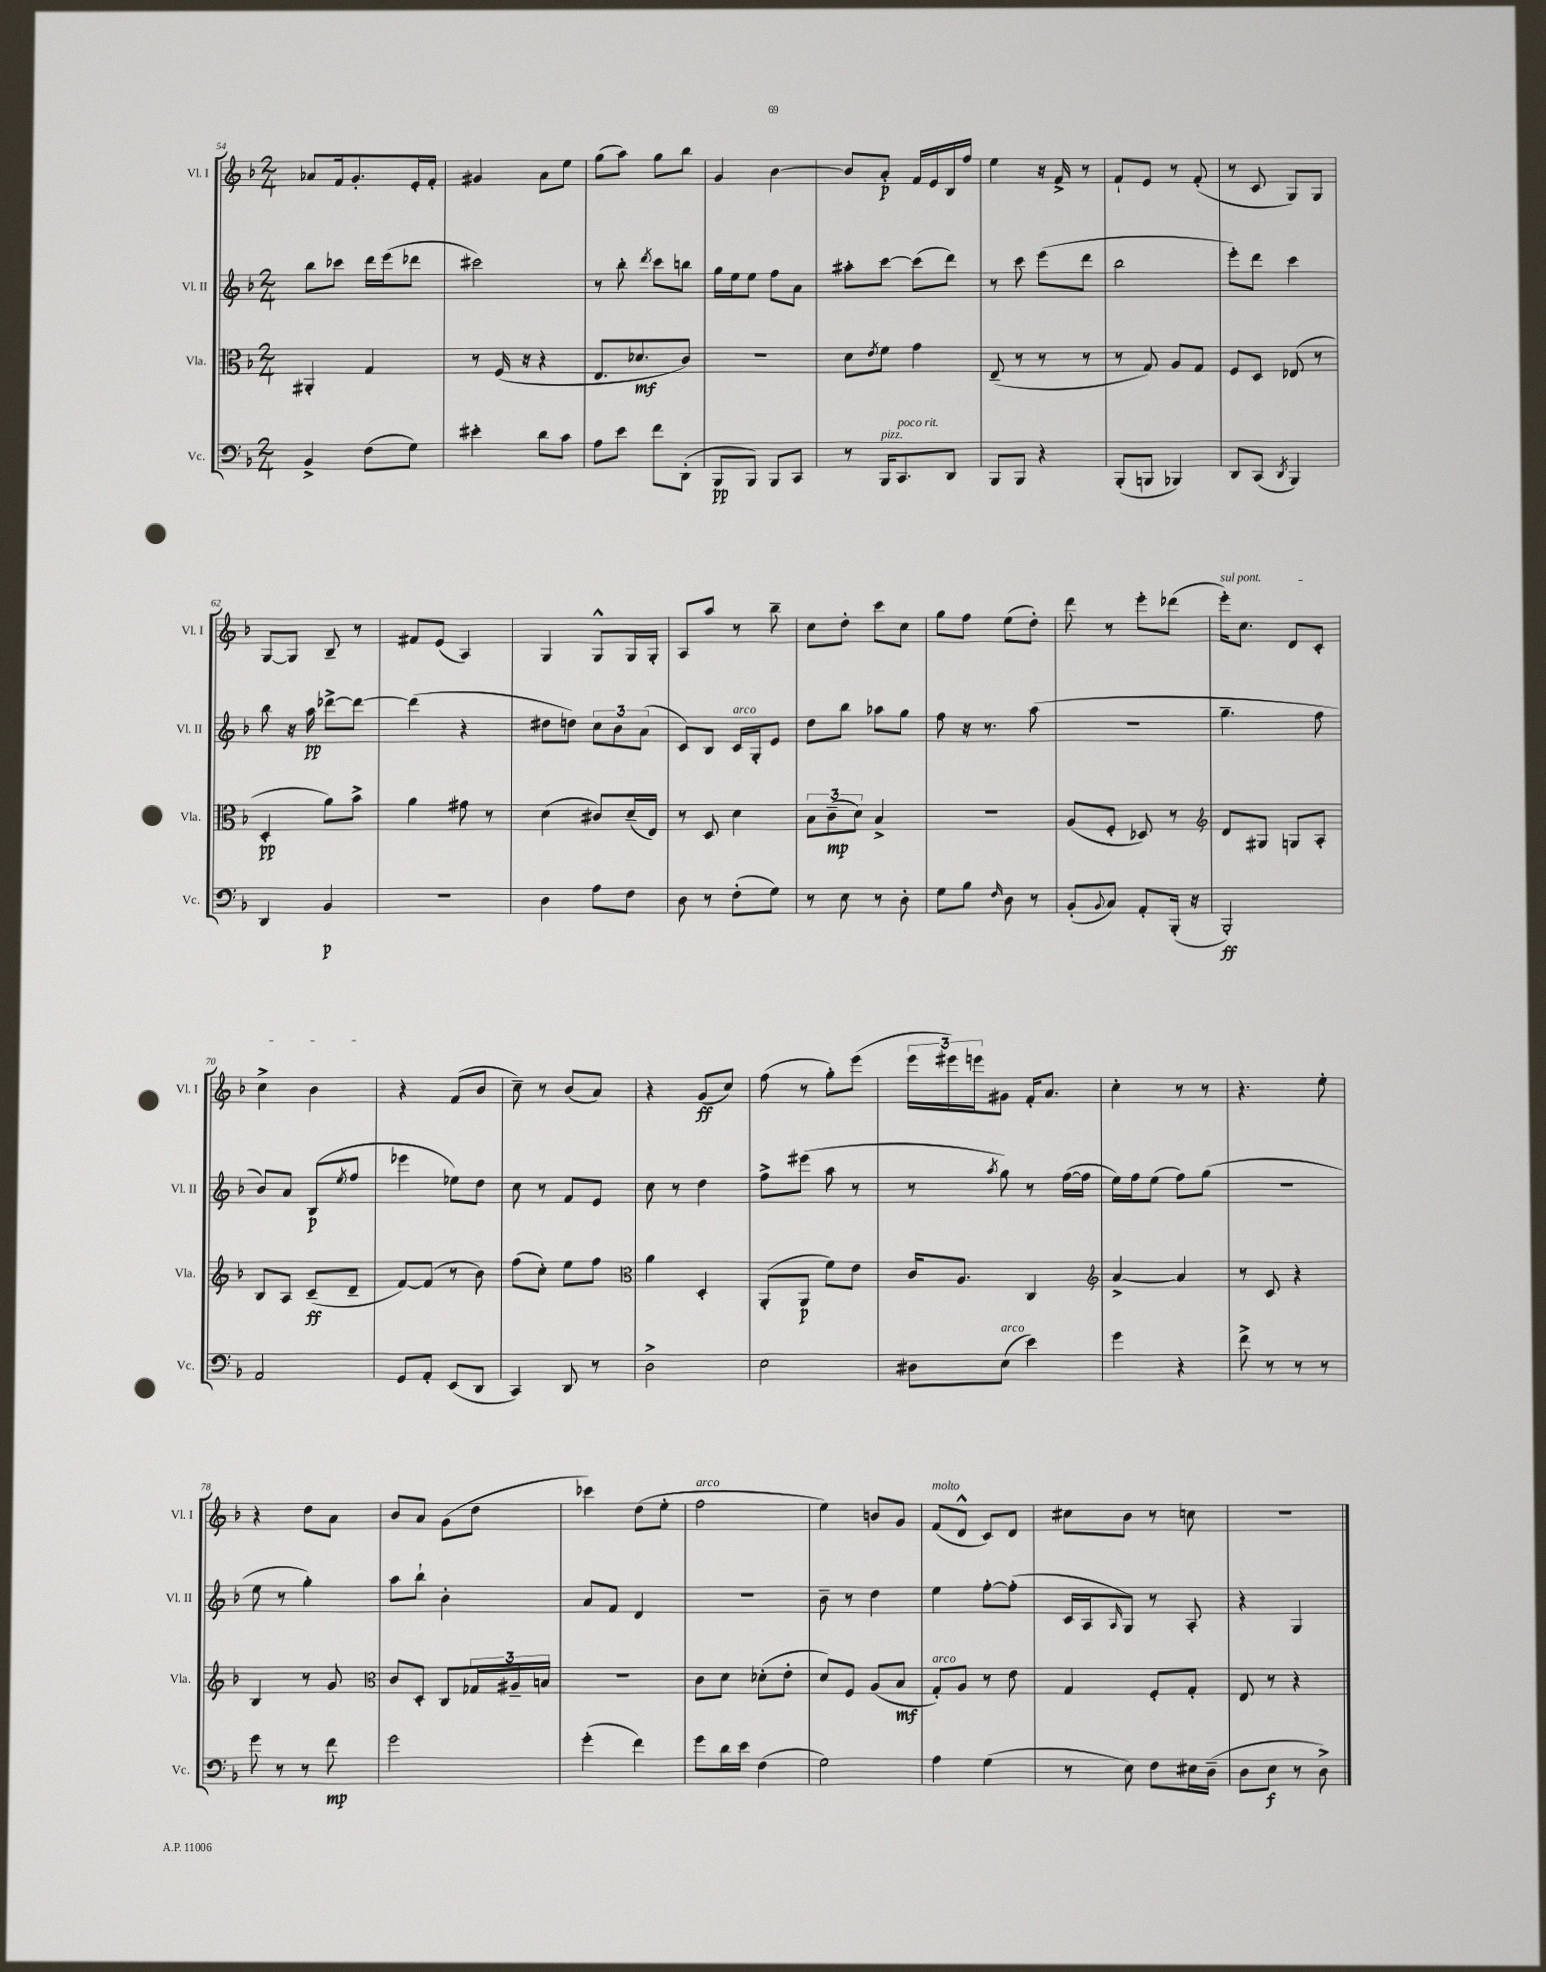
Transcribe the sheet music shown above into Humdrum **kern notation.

**kern	**dynam	**kern	**dynam	**kern	**dynam	**kern	**dynam
*part4	*part4	*part3	*part3	*part2	*part2	*part1	*part1
*staff4	*staff4	*staff3	*staff3	*staff2	*staff2	*staff1	*staff1
*I"Vc.	*	*I"Vla.	*	*I"Vl. II	*	*I"Vl. I	*
*I'Vc.	*	*I'Vla.	*	*I'Vl. II	*	*I'Vl. I	*
*clefF4	*	*clefC3	*	*clefG2	*	*clefG2	*
*k[b-]	*	*k[b-]	*	*k[b-]	*	*k[b-]	*
*M2/4	*	*M2/4	*	*M2/4	*	*M2/4	*
=54	=54	=54	=54	=54	=54	=54	=54
4BB-^/	.	4AA#X'/	.	8bb-\L	.	8a-X/L	.
.	.	.	.	8ccc-X\J	.	16f/k	.
.	.	.	.	.	.	8.g'/	.
(8F\L	.	4G/	.	16ddd\LL	.	.	.
.	.	.	.	(16eee\J	.	.	.
8G\J)	.	.	.	8ddd-X\J	.	16e'/L	.
.	.	.	.	.	.	16f'/JJ	.
=55	=55	=55	=55	=55	=55	=55	=55
4e#X'\	.	8r	.	2ccc#X\)	.	4g#X/	.
.	.	(16F/	.	.	.	.	.
.	.	16r	.	.	.	.	.
8d\L	.	4r	.	.	.	8a\L	.
8c\J	.	.	.	.	.	8ee\J	.
=56	=56	=56	=56	=56	=56	=56	=56
8A\L	.	8.E/L	.	8r	.	(8gg\L	.
8e\J	.	.	.	8bb-'\	.	8aa\J)	.
.	.	8.d-X/	mf	.	.	.	.
.	.	.	.	8qddd/	.	.	.
8f\L	.	.	.	8ccc\L	.	8gg\L	.
(8DD'\J	.	8c/J)	.	8bbn\J	.	8bb-\J	.
=57	=57	=57	=57	=57	=57	=57	=57
8BBB-/L	pp	2r	.	16gg\LL	.	4g/	.
.	.	.	.	16ee\J	.	.	.
8BBB-/J)	.	.	.	8ee\J	.	.	.
8BBB-/L	.	.	.	8ff\L	.	[4b-\	.
8CC/J	.	.	.	8a\J	.	.	.
=58	=58	=58	=58	=58	=58	=58	=58
8r	.	8d\L	.	8aa#X'\L	.	8b-/L]	.
.	.	8qe/	.	.	.	.	.
!LO:TX:a:i:t=pizz.	!	!	!	!	!	!	!
16BBB-/KL	.	8f\J	.	[8ccc\J	.	8a'/J	p
!LO:TX:a:i:t=poco rit.	!	!	!	!	!	!	!
8.CC/	.	.	.	.	.	.	.
.	.	4g\	.	(8ccc\L]	.	16f/LL	.
.	.	.	.	.	.	16e/	.
8DD/J	.	.	.	8ddd\J)	.	16B-/	.
.	.	.	.	.	.	16ff/JJ	.
=59	=59	=59	=59	=59	=59	=59	=59
8BBB-/L	.	(8E~/	.	8r	.	4ee\	.
8BBB-/J	.	8r	.	8ccc\	.	.	.
4r	.	8r	.	(8eee\L	.	16r	.
.	.	.	.	.	.	16f^/	.
.	.	8r	.	8ddd\J	.	8r	.
=60	=60	=60	=60	=60	=60	=60	=60
(8BBB-'/L	.	8r	.	2bb-\	.	8f`/L	.
8BBBn/J	.	8G/)	.	.	.	8e/J	.
4BBB-X/)	.	8A/L	.	.	.	8r	.
.	.	8G/J	.	.	.	(8f'/	.
=61	=61	=61	=61	=61	=61	=61	=61
8DD/L	.	8F/L	.	8eee'\L)	.	8r	.
(8CC/J	.	8D/J	.	8ddd\J	.	8c/	.
8qDD/	.	.	.	.	.	.	.
4BBB-/)	.	(8E-X/	.	4ccc\	.	8G/L)	.
.	.	8r	.	.	.	8G/J	.
!!LO:LB:g=z
=62	=62	=62	=62	=62	=62	=62	=62
4DD/	.	4D'/	pp	8bb-\	.	[8G/L	.
.	.	.	.	16r	.	8G/J]	.
.	.	.	.	16aa\	pp	.	.
4BB-/	p	8a\L)	.	[8ddd-X^\L	.	8B-~/	.
.	.	8b-^\J	.	8ddd-\J_	.	8r	.
=63	=63	=63	=63	=63	=63	=63	=63
2r	.	4a\	.	(4ddd-\]	.	8f#X/L	.
.	.	.	.	.	.	(8e/J	.
.	.	8g#X\	.	4r	.	4A/)	.
.	.	8r	.	.	.	.	.
=64	=64	=64	=64	=64	=64	=64	=64
4D\	.	(4d\	.	8dd#X\L	.	4G/	.
.	.	.	.	8ddn\J)	.	.	.
8A\L	.	8c#X/L)	.	12cc\L	.	8G^^/L	.
.	.	.	.	12b-\	.	.	.
8F\J	.	(16d~/L	.	.	.	16G/L	.
.	.	.	.	(12a\J	.	.	.
.	.	16E/JJ)	.	.	.	16G'/JJ	.
=65	=65	=65	=65	=65	=65	=65	=65
8D\	.	8r	.	8c/L)	.	8A/L	.
8r	.	8D/	.	8B-/J	.	8aa/J	.
!	!	!	!	!LO:TX:a:i:t=arco	!	!	!
(8F'\L	.	4d\	.	16c/LL	.	8r	.
.	.	.	.	16G'/J	.	.	.
8G\J)	.	.	.	8e/J	.	8bb-~\	.
=66	=66	=66	=66	=66	=66	=66	=66
8r	.	12B-\L	.	8dd\L	.	8cc\L	.
.	.	(12c~\	mp	.	.	.	.
8E\	.	.	.	8bb-\J	.	8dd'\J	.
.	.	12d\J)	.	.	.	.	.
8r	.	4B-^/	.	8aa-X\L	.	8ccc\L	.
8D'\	.	.	.	8gg\J	.	8cc\J	.
=67	=67	=67	=67	=67	=67	=67	=67
8G\L	.	2r	.	8ff\	.	8gg\L	.
8B-\J	.	.	.	16r	.	8ff\J	.
.	.	.	.	8.r	.	.	.
16qqF/	.	.	.	.	.	.	.
8D\	.	.	.	.	.	(8ee\L	.
8r	.	.	.	(8aa\	.	8dd'\J)	.
=68	=68	=68	=68	=68	=68	=68	=68
(8BB-'/L	.	(8A/L	.	2r	.	8ddd\	.
8qqBB-/	.	.	.	.	.	.	.
8C/J)	.	8F'/J	.	.	.	8r	.
8AA'/L	.	8D-X/)	.	.	.	8eee'\L	.
(16BBB-'/Jk	.	8r	.	.	.	(8ddd-X\J	.
16r	.	.	.	.	.	.	.
=69	=69	=69	=69	=69	=69	=69	=69
*	*	*clefG2	*	*	*	*	*
!	!	!	!	!	!	!LO:TX:a:i:t=sul pont.	!
2BBB-'/)	ff	8d/L	.	4.gg~\	.	16eee'\KL)	.
.	.	.	.	.	.	8.cc\J	.
.	.	8G#X/J	.	.	.	.	.
.	.	8Gn/L	.	.	.	8d/L	.
.	.	8A'/J	.	8ff\	.	8c'/J	.
!!LO:LB:g=z
=70	=70	=70	=70	=70	=70	=70	=70
2AA/	.	8B-/L	.	8b-/L)	.	4cc^\	.
.	.	8A/J	.	8a/J	.	.	.
.	.	(8c~/L	ff	(8B-/L	p	4b-\	.
.	.	.	.	8qee/	.	.	.
.	.	8d~/J	.	8ff/J	.	.	.
=71	=71	=71	=71	=71	=71	=71	=71
8GG/L	.	[8f/L)	.	4eee-X\	.	4r	.
8AA'/J	.	(8f/J]	.	.	.	.	.
(8EE/L	.	8r	.	8ee-X\L)	.	(8f/L	.
8DD/J	.	8b-\)	.	8dd\J	.	8b-/J	.
=72	=72	=72	=72	=72	=72	=72	=72
4CC/)	.	(8ff\L	.	8cc\	.	8cc~\)	.
.	.	8cc'\J)	.	8r	.	8r	.
8DD/	.	8ee\L	.	8f/L	.	(8b-/L	.
8r	.	8ff\J	.	8e/J	.	8a/J)	.
=73	=73	=73	=73	=73	=73	=73	=73
*	*	*clefC3	*	*	*	*	*
2D^\	.	4a\	.	8cc\	.	4r	.
.	.	.	.	8r	.	.	.
.	.	4D'/	.	4dd\	.	(8g/L	ff
.	.	.	.	.	.	8cc/J)	.
=74	=74	=74	=74	=74	=74	=74	=74
2E\	.	(8AA'/L	.	8ff^\L	.	(8ff\	.
.	.	8AA/J	p	(8eee#X\J	.	8r	.
.	.	8f\L)	.	8aa\	.	8gg'\L)	.
.	.	8e\J	.	8r	.	(8eee\J	.
=75	=75	=75	=75	=75	=75	=75	=75
8D#X\L	.	16c/KL	.	8r	.	24eee\LL	.
.	.	.	.	.	.	24eee#X\)	.
.	.	8.A/J	.	.	.	.	.
.	.	.	.	.	.	24eeen\J	.
.	.	.	.	8qaa/	.	.	.
!LO:TX:a:i:t=arco	!	!	!	!	!	!	!
(8E\J	.	.	.	8gg\)	.	8g#X\J	.
4e\)	.	4C/	.	8r	.	16f'/KL	.
.	.	.	.	.	.	8.a/J	.
.	.	.	.	([16ff\LL	.	.	.
.	.	.	.	16ff\JJ]	.	.	.
=76	=76	=76	=76	=76	=76	=76	=76
*	*	*clefG2	*	*	*	*	*
4g\	.	[4a^/	.	16ee\LL)	.	4cc'\	.
.	.	.	.	16ff\J	.	.	.
.	.	.	.	(8ee\J	.	.	.
4r	.	4a/]	.	8ff\L)	.	8r	.
.	.	.	.	(8gg\J	.	8r	.
=77	=77	=77	=77	=77	=77	=77	=77
8f^\	.	8r	.	2r	.	4.r	.
8r	.	8c/	.	.	.	.	.
8r	.	4r	.	.	.	.	.
8r	.	.	.	.	.	8ee'\	.
!!LO:LB:g=z
=78	=78	=78	=78	=78	=78	=78	=78
8g\	.	4B-/	.	8ee\	.	4r	.
8r	.	.	.	8r	.	.	.
8r	.	8r	.	4gg'\)	.	8dd\L	.
8f\	mp	8g/	.	.	.	8a\J	.
=79	=79	=79	=79	=79	=79	=79	=79
*	*	*clefC3	*	*	*	*	*
2g\	.	8c/L	.	8aa\L	.	8b-/L	.
.	.	8D'/J	.	8bb-`\J	.	8a/J	.
.	.	8C/L	.	4b-'\	.	(8g\L	.
.	.	24G-X/L	.	.	.	8dd\J	.
.	.	24A#X~/	.	.	.	.	.
.	.	24Bn/JJ	.	.	.	.	.
=80	=80	=80	=80	=80	=80	=80	=80
(4g'\	.	2r	.	8a/L	.	4ccc-X\)	.
.	.	.	.	8f/J	.	.	.
4f\)	.	.	.	4d/	.	(8dd\L	.
.	.	.	.	.	.	8ee'\J	.
=81	=81	=81	=81	=81	=81	=81	=81
!	!	!	!	!	!	!LO:TX:a:i:t=arco	!
8g\L	.	8c\L	.	2r	.	2ff\	.
16d\L	.	8d\J	.	.	.	.	.
16e\JJ	.	.	.	.	.	.	.
(4F\	.	(8d-X'\L	.	.	.	.	.
.	.	8e'\J	.	.	.	.	.
=82	=82	=82	=82	=82	=82	=82	=82
2G\)	.	8d/L)	.	8b-~\	.	4ee\)	.
.	.	8F/J	.	8r	.	.	.
.	.	(8A/L	.	4dd\	.	8bn/L	.
.	.	8B-/J	mf	.	.	8g/J	.
=83	=83	=83	=83	=83	=83	=83	=83
!	!	!	!	!	!	!LO:TX:a:i:t=molto	!
!	!	!LO:TX:a:i:t=arco	!	!	!	!	!
4A\	.	8G'/L)	.	4ee\	.	(8f/L	.
.	.	8A/J	.	.	.	8d^^/J	.
(4G\	.	8r	.	[8ff'\L	.	8c/L)	.
.	.	8e\	.	(8ff'\J]	.	8d/J	.
=84	=84	=84	=84	=84	=84	=84	=84
8r	.	4G/	.	16c/LL	.	8cc#X\L	.
.	.	.	.	16A/J	.	.	.
.	.	.	.	16qqA/	.	.	.
8E\)	.	.	.	8G/J)	.	8b-\J	.
8F\L	.	8F'/L	.	8r	.	8r	.
16E#X\L	.	8G'/J	.	8A'/	.	8ccn\	.
(16D~\JJ	.	.	.	.	.	.	.
=85	=85	=85	=85	=85	=85	=85	=85
8D\L	.	8E/	.	4r	.	2r	.
8E\J	f	8r	.	.	.	.	.
8r	.	4r	.	4G/	.	.	.
8D^\)	.	.	.	.	.	.	.
==	==	==	==	==	==	==	==
*-	*-	*-	*-	*-	*-	*-	*-
